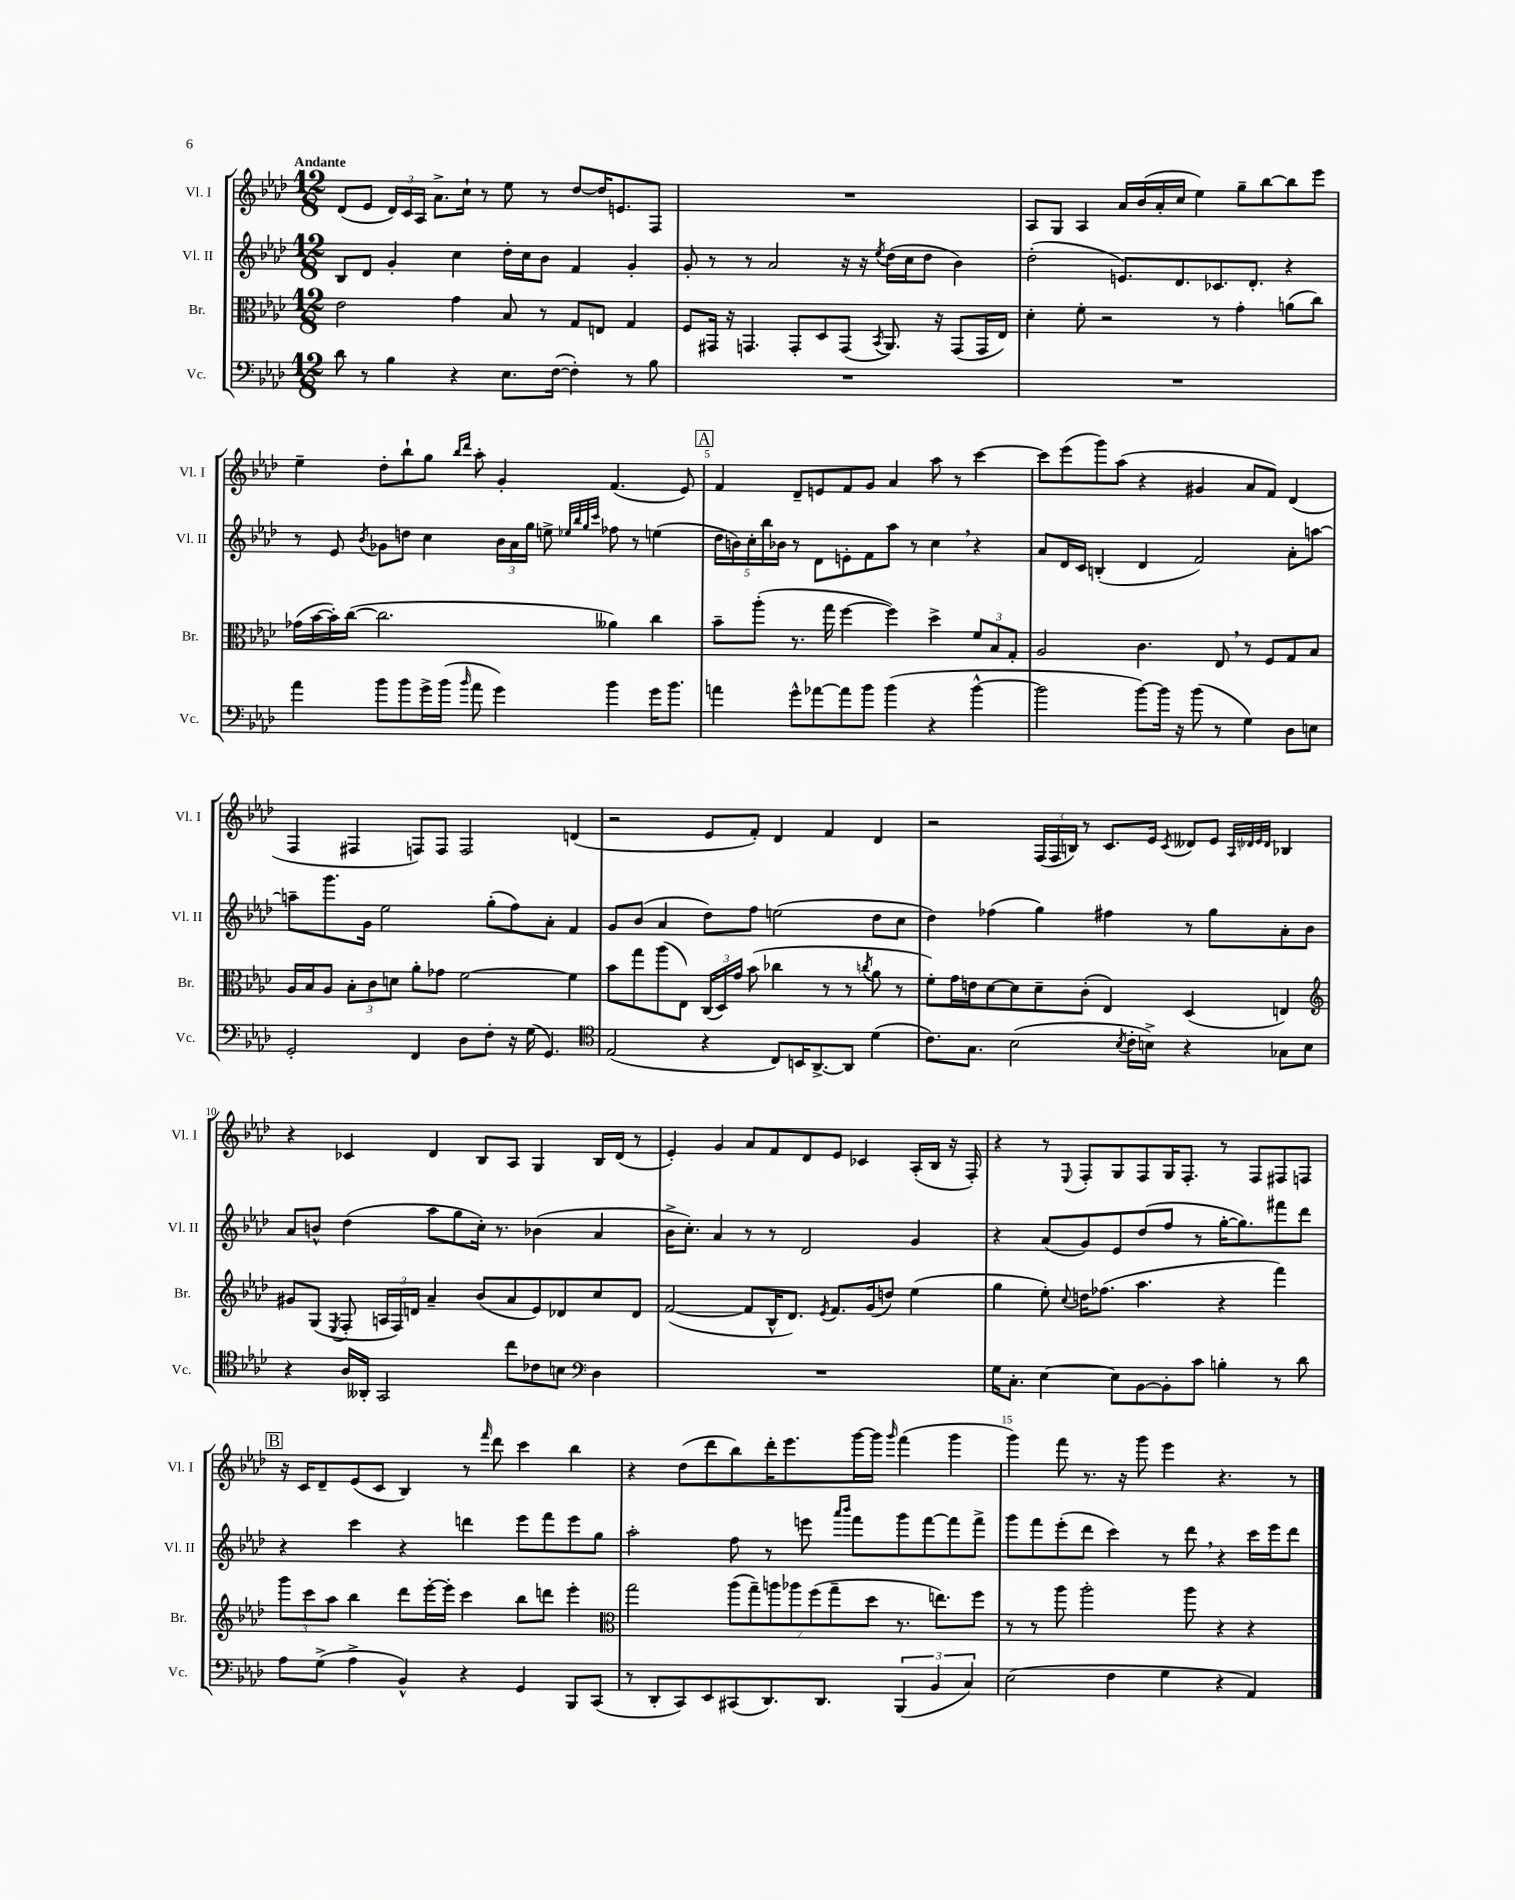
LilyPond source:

<<
\new StaffGroup <<
\new Staff = "s0" \with { instrumentName = "Vl. I" shortInstrumentName = "Vl. I" } {
    \clef treble \key aes \major \numericTimeSignature \time 12/8 \tempo "Andante"
    \autoBeamOff des'8[( ees'8] \tuplet 3/2 { des'16[) c'16 aes16] } aes'8.[-> c''16]-! r8 ees''8 r8 des''8[~ des''16 e'8. f8] |
    R1. |
    aes8[ g8] aes4 aes'16[ bes'16( aes'16-. c''16] ees''4) g''8[-- bes''8~ bes''8 ees'''8] |
    ees''4-- des''8[-. bes''8-! g''8] \grace { bes''16[ des'''16] } aes''8-. g'4-. f'4.( ees'8) |
    \mark \markup { \box "A" } f'4 des'8[-- e'8 f'8 g'8] aes'4 aes''8 r8 c'''4~ |
    c'''8[ ees'''8( g'''8) aes''8]( r4 gis'4 aes'8[ f'8]) des'4( |
    f4 fis4 f8[) f8] f2 d'4( |
    r2 ees'8[ f'8]-.) des'4 f'4 des'4 |
    r2 \tuplet 3/2 { f16[( f16 b16]) } r8 c'8.[ ees'16] \acciaccatura { c'8 } deses'8[ ees'8] \grace { aes32[ des'32 ees'32 des'32] } bes4 |
    r4 ces'4 des'4 bes8[ aes8] g4 bes16[ des'16]( r8 |
    ees'4-.) g'4 aes'8[ f'8 des'8 ees'8] ces'4 aes16[-.( bes16] r16 f16-.) |
    r4 r8 \appoggiatura { ees8 } f8[-. g8 f8 g16 f8.]-. r8 f8[ fis8 f8] |
    \mark \markup { \box "B" } r16 c'16[ des'8-- ees'8( c'8] bes4) r8 \grace { f'''16 } des'''8 c'''4 bes''4 |
    r4 des''8[( des'''8 bes''8) des'''16-. ees'''8. g'''16~ g'''16] \grace { g'''16 } f'''4( g'''4 |
    g'''4) f'''8 r8. r16 g'''8 ees'''4 r4. r8 \bar "|." |
}
\new Staff = "s1" \with { instrumentName = "Vl. II" shortInstrumentName = "Vl. II" } {
    \clef treble \key aes \major \numericTimeSignature \time 12/8
    \autoBeamOff bes8[ des'8] g'4-. c''4 des''16[-. c''16 bes'8] f'4 g'4-. |
    g'8-. r8 r8 aes'2 r16 r16 \acciaccatura { ees''8 } des''16[( c''16 des''8] bes'4) |
    des''2-.( e'8.[) des'8. ces'8. des'8.]-. r4 |
    r8 ees'8 \acciaccatura { bes'8 } ges'8[ d''8] c''4 \tuplet 3/2 { bes'16[ aes'16 g''16] } e''8-> \grace { ees''32[ bes''32 g''32 c'''32] } fes''8 r8 e''4( |
    \mark \markup { \box "A" } \tuplet 5/4 { des''16[ b'16) c''16-. bes''16 bes'16] } r8 des'8[ e'8-. f'8 aes''8] r8 c''4 \breathe r4 |
    aes'8[ des'16 c'16] b4-.( des'4 f'2) aes'8[-. a''8]~ |
    a''8[-- g'''8. g'16] ees''2 g''8[-.( f''8) aes'8]-. f'4 |
    g'8[ bes'8]( aes'4 des''8[) f''8] e''2( des''8[ c''8] |
    des''4) fes''4( g''4) fis''4 r8 g''8[ aes'8-. bes'8] |
    aes'8[ b'8]-^ des''4( aes''8[ g''8 c''16]-.) r8. bes'4( aes'4 |
    bes'16[-> c''8.]-.) aes'4 r8 r8 des'2 g'4 |
    r4 aes'8[( g'8) ees'8 des''8( f''8] r8 g''16[~-. g''8.) fis'''8 des'''8] |
    \mark \markup { \box "B" } r4 c'''4 r4 d'''4 ees'''8[ f'''8 ees'''8 g''8] |
    aes''2-. f''8 r8 e'''8 \grace { aes'''16[ bes'''16] } f'''8[ g'''8 f'''8~ f'''8 f'''8]-> |
    g'''8[ f'''8 ees'''8-.( des'''8] c'''4) r8 des'''8 \breathe r4 c'''16[ ees'''16 des'''8] \bar "|." |
}
\new Staff = "s2" \with { instrumentName = "Br." shortInstrumentName = "Br." } {
    \clef alto \key aes \major \numericTimeSignature \time 12/8
    \autoBeamOff ees'2 g'4 bes8 r8 g8[ e8] g4 |
    f8[ gis,16] r16 g,4. g,8[-. des8 g,8]( \acciaccatura { bes,8 } aes,8.) r16 g,8[( g,16 ees16]) |
    des'4-. f'8-. r2 r8 g'4-. a'8[( c''8]) |
    ges'16[( bes'16~ bes'16-.) c''16]~( c''2. aeses'4) c''4 |
    \mark \markup { \box "A" } bes'8[-- aes''8]-.( r8. g''16 f''4~ f''4) des''4-> \tuplet 3/2 { f'8[ bes8 g8]-. } |
    aes2 c'4. ees8 \breathe r8 f8[ g8 bes8] |
    aes16[ bes16 aes8] \tuplet 3/2 { bes8[-. c'8 d'8] } aes'8[-. ges'8] f'2~ f'4 |
    bes'8[ g''8 aes''8( ees8]) \tuplet 3/2 { c16[( des16) g'16] } bes'8( ces''4 r8 r8 \acciaccatura { c''8 } aes'8 r8 |
    f'8[-.) g'16 e'16 des'8~ des'8 des'8-- c'8]-.( ees4) des4( e4) |
    \clef treble gis'8[ g8]( \acciaccatura { ees8 } f8-. \tuplet 3/2 { a16[ f16) d'16] } aes'4-- bes'8[( aes'8 ees'8) des'8 c''8 des'8] |
    f'2~( f'8[ bes16-^ des'8.]) \acciaccatura { ees'8 } f'8.[ g'16( d''8]) ees''4( |
    g''4 ees''8-.) \appoggiatura { c''8 } d''16[ fes''8.]( aes''4. r4 f'''4) |
    \mark \markup { \box "B" } \tuplet 3/2 { g'''8[ c'''8 aes''8] } bes''4 des'''8[ ees'''16~-. ees'''16]-. c'''4 bes''8[ d'''8] ees'''4-. |
    \clef alto g''2 \tuplet 7/4 { aes''8[( g''8--) a''8 aes''8 f''8( g''8-- des''8] } r8. e''8.[) f''8] |
    r8 r8 aes''8 aes''2-. aes''8 r4 r4 \bar "|." |
}
\new Staff = "s3" \with { instrumentName = "Vc." shortInstrumentName = "Vc." } {
    \clef bass \key aes \major \numericTimeSignature \time 12/8
    \autoBeamOff des'8 r8 bes4 r4 ees8.[ f16]~( f4-.) r8 bes8 |
    R1. |
    R1. |
    aes'4 bes'8[ bes'8 g'16-> bes'16]( \grace { bes'16 } aes'8 g'4) bes'4 g'16[ bes'8.] |
    \mark \markup { \box "A" } a'4 g'8[-^ aes'8~ aes'8 bes'8] bes'4( r4 bes'4~-^ |
    bes'2 bes'8[~) bes'16] r16 bes'8( r8 g4) des8[ e8] |
    g,2-. f,4 des8[ f8]-. r16 g16( g,4.) |
    \clef tenor ees2( r4 c8[) b,16 aes,8.~-> aes,8] des'4( |
    c'8.[) g8.] bes2( \acciaccatura { bes8 } c'16[-. b16]->) r4 ges8[ b8] |
    r4 aes16[ aeses,16]-. g,2 c''8[ ces'8 b8] \clef bass des4 |
    R1. |
    g16[ c8.]-. ees4~ ees8[ bes,8~ bes,8-. c'8] b4-. r8 des'8 |
    \mark \markup { \box "B" } aes8[ g8]->( aes4-> bes,4-^) r4 g,4 bes,,8[ c,8]( |
    r8 des,8[-. c,8) ees,8 cis,8( des,8.) des,8.] \tuplet 3/2 { bes,,4( bes,4 c4) } |
    ees2( f4 g4 r4 aes,4) \bar "|." |
}
>>
>>
\layout { \context { \Score \override BarNumber.break-visibility = ##(#f #t #t) barNumberVisibility = #(every-nth-bar-number-visible 5) } }
